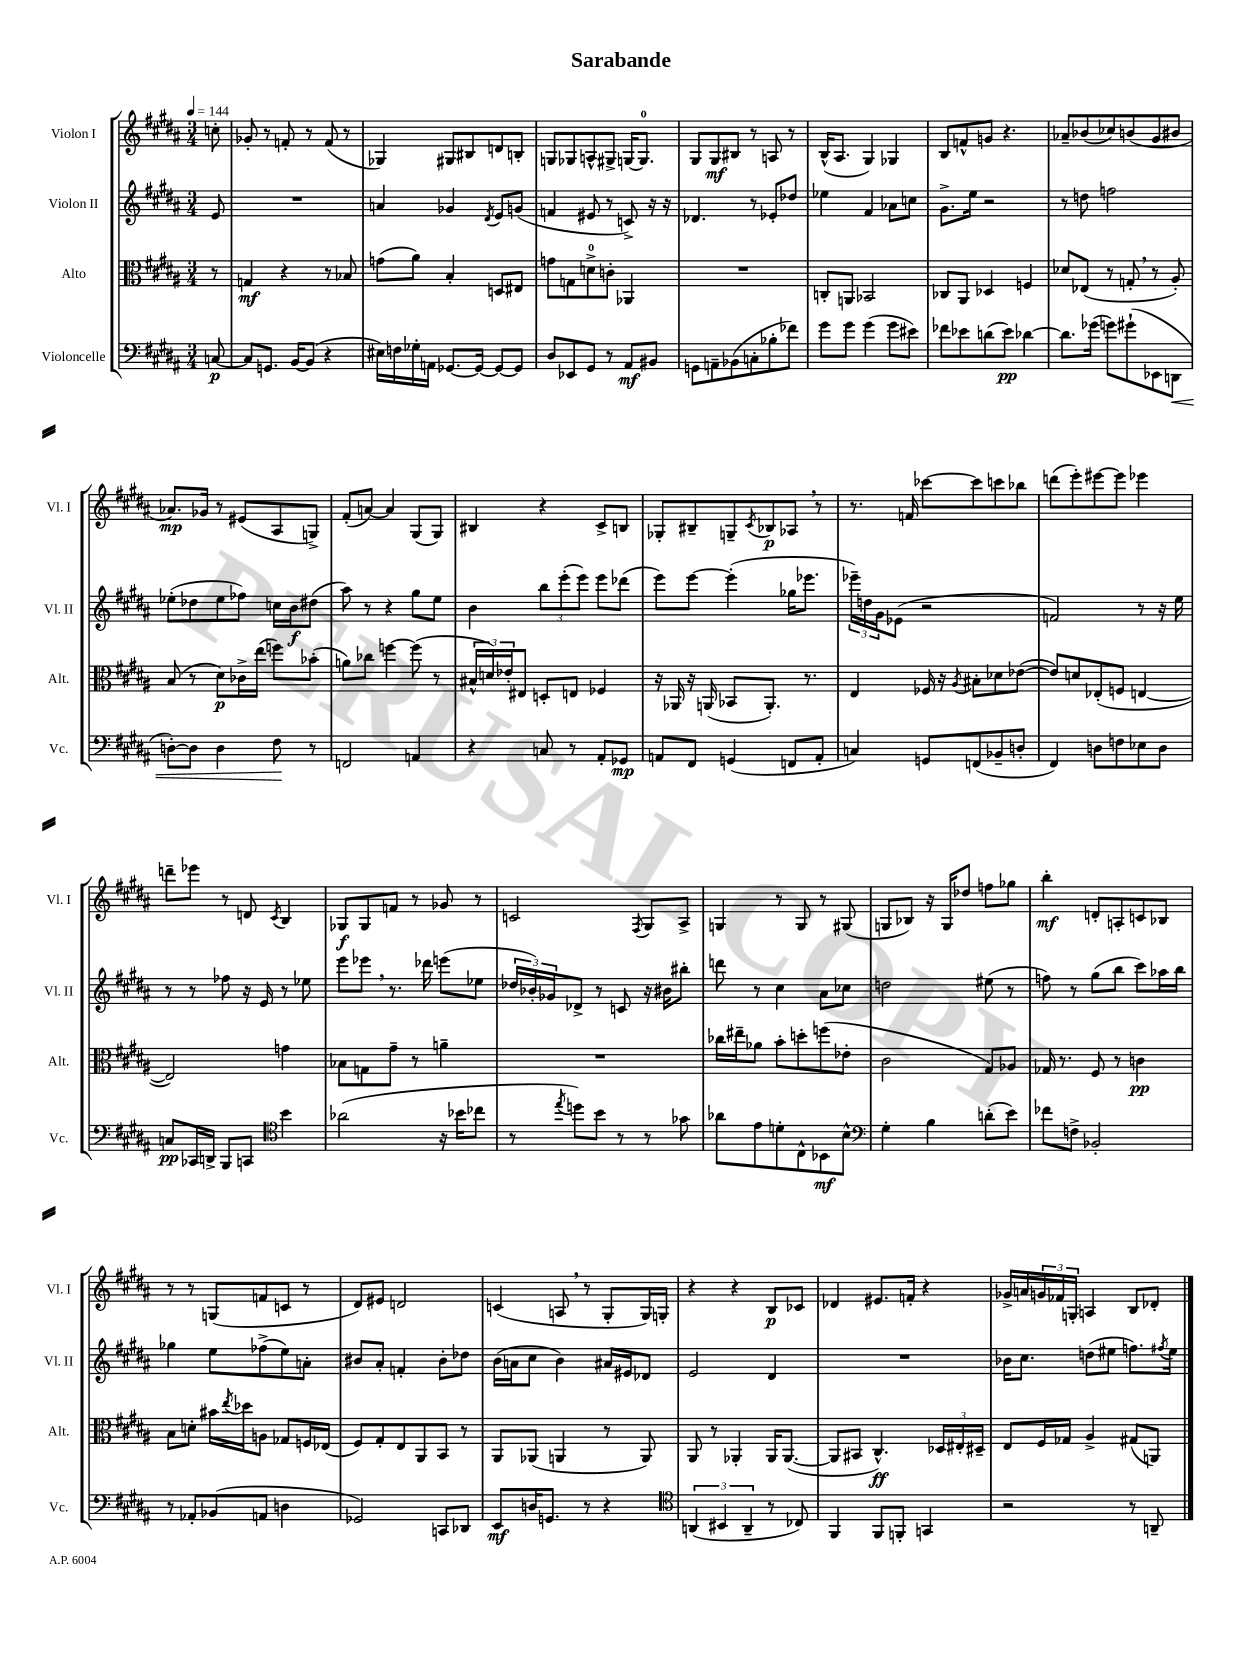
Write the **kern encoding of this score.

**kern	**kern	**kern	**kern
*staff4	*staff3	*staff2	*staff1
*clefF4	*clefC3	*clefG2	*clefG2
*k[f#c#g#d#a#]	*k[f#c#g#d#a#]	*k[f#c#g#d#a#]	*k[f#c#g#d#a#]
*M3/4	*M3/4	*M3/4	*M3/4
*MM144	*MM144	*MM144	*MM144
[8C	8r	8e	8cc'
=	=	=	=
8C]	4G	2.r	8g-'
8.GG	.	.	8r
.	4r	.	8f'
[16BB	.	.	.
(8BB]	.	.	8r
4r	8r	.	(8f
.	8B-	.	8r
=	=	=	=
16E#)	(8g	4a	4G-)
16F	.	.	.
16G-'	8a#)	.	.
16AA	.	.	.
[8.GG-	4B'	4g-	8G#
.	.	.	8B#
16GG-_	.	.	.
.	.	8qd#	.
8GG-_	8D	8e	8d
8GG-]	8E#	(8g	8B'
=	=	=	=
8D#	8g	4f	8G
8EE-	8G	.	8G-
8GG#	8d^	8e#	8A^^
8r	8c'	8r	8G#^
8AA#	4AA-	8c^)	[16G
.	.	.	8.G]
8BB#	.	16r	.
.	.	16r	.
=	=	=	=
8GG	2.r	4.d-	8G#
8AA~	.	.	8G#
(8BB-	.	.	8B#
8C'	.	8r	8r
8B-'	.	8e-'	8A
8f-)	.	8dd-	8r
=	=	=	=
8g#	8C'	4ee-	(16B^^
.	.	.	8.A#
8g#	8AA	.	.
(4g#	2BB-	4f#	4G#)
8g#	.	8a-	4G-
8e#)	.	8cc	.
=	=	=	=
8f-	8C-	8.g#^	8B
8e-	8AA#	.	8f^^
.	.	16ee	.
(8d	4D-	2r	8g
8e-)	.	.	4.r
[4d-	4F	.	.
=	=	=	=
8.d-]	8d-	8r	8a-~
.	(8E-	8dd	(8b-
(16g-	.	.	.
8g)	8r	2ff	8cc-)
(8g#`	8G'	.	(8b
8EE-	8r	.	8g#
8DD	8A#')	.	8b#
=	=	=	=
[8D')	(8B	(8ee-'	8.a-)
8D]	8r	8dd-	.
.	.	.	16g-
4D	8d#)	8ee-	8r
.	16c-^	8ff-)	(8e#
.	(16ee	.	.
8F#	8ff)	16cc	8A#
.	.	16b	.
8r	(8b-'	(8dd#	8G^)
=	=	=	=
2FF	8a)	8aa#)	(8f#'
.	8cc-	8r	[8a)
.	[4ff	4r	4a]
4AA	(8ff]	8gg#	(8G#
.	8r	8ee	8G#)
=	=	=	=
4r	24B#^^	4b	4B#
.	24d)	.	.
.	24e-'	.	.
.	8E#	.	.
8C	8D'	12bb	4r
.	.	(12eee'	.
8r	8E	.	.
.	.	12eee)	.
8AA#'	4F-	8eee	8c#^
8GG-	.	(8ddd-	8B
=	=	=	=
8AA	16r	8eee)	8G-'
.	16AA-	.	.
8FF#	16r	[8eee	8B#~
.	(16AA	.	.
(4GG	8BB-	(4eee']	8G~
.	.	.	8qc#
.	8.AA')	.	8B-
8FF	.	16gg-	8A-
.	8.r	8.eee-	.
8AA'	.	.	8r
=	=	=	=
4C)	4E	24eee-~)	8.r
.	.	24dd	.
.	.	24g#	.
.	.	(8e-	.
.	.	.	16f
8GG	16F-	2r	[8ccc-
.	16r	.	.
.	8qA#	.	.
(8FF	8B#'	.	8ccc-]
8BB-~	8d-	.	8ccc
8D'	([8e-	.	8bb-
=	=	=	=
4FF#)	8e-])	2f)	(8ddd
.	8d	.	8eee')
8D	(8E-'	.	[8eee#
8F	8F	.	8eee#]
8E-	[4E	8r	4eee-
8D	.	16r	.
.	.	16ee	.
=	=	=	=
8C	2E])	8r	8ddd~
16CC-	.	8r	8eee-
16DD^	.	.	.
8BBB	.	8ff-	8r
8CC	.	16r	8d
.	.	16e	.
*clefC4	*	*	*
.	.	.	8qc#
4b	4g	8r	4B
.	.	8ee-	.
=	=	=	=
(2a-	8B-	8eee	8G-
.	8G	8eee-	8G-
.	8g#~	8.r	8f
.	8r	.	8r
.	.	16ddd-	.
16r	4a~	(8eee	8g-
16b-	.	.	.
8cc-	.	8ee-	8r
=	=	=	=
8r	2.r	24dd-	2c
.	.	24b-')	.
.	.	24g-	.
8qee	.	.	.
8dd)	.	8d-^	.
8b	.	8r	.
8r	.	8c	.
.	.	.	8qF#
8r	.	16r	8G#
.	.	16b#	.
8g-	.	8bb#'	8A#^
=	=	=	=
8a-	16cc-	8ddd	4G
.	16ee#~	.	.
8e	8a-	8r	.
8d'	8b'	4cc#	8r
8C#^^	8dd'	.	8G
8BB-	(8ff	8a#	8r
8B^^	8e-'	8cc-	(8G#
=	=	=	=
*clefF4	*	*	*
4G#'	2c#	2dd	8G
.	.	.	8B-)
4B	.	.	16r
.	.	.	16G
.	.	.	8dd-
(8d'	8G#)	(8ee#	8ff
8e)	8A-	8r	8gg-
=	=	=	=
8f-	16G-	8ff)	4bb'
.	8.r	.	.
8F^	.	8r	.
2BB-'	8F#	(8gg#	8d'
.	8r	8bb	8A'
.	4c	8ccc#)	8c
.	.	16aa-	8B-
.	.	16bb	.
=	=	=	=
8r	8B	4gg-	8r
8AA-'	8d'	.	8r
(8BB-	16b#	8ee	(8G
.	8qee	.	.
.	16dd-	.	.
8AA	8A	(8ff-^	8f
4D	8G-	8ee)	8c
.	16F	8a'	8r
.	(16E-	.	.
=	=	=	=
2GG-)	8F#)	8b#	8d#)
.	8G#'	8a#'	8e#
.	8E	4f'	2d
.	8AA#	.	.
8CC	8BB	8b#'	.
8DD-	8r	8dd-	.
=	=	=	=
8EE	8AA#	(16b	(4c
.	.	16a	.
16D	(8AA-	8cc#	.
8.GG	.	.	.
.	4AA	4b)	8A
8r	.	.	8r
4r	8r	16a#	8G#'
.	.	16e#	.
.	8AA)	8d-	16G#)
.	.	.	16G'
=	=	=	=
*clefC4	*	*	*
(6AA	8AA#	2e	4r
.	8r	.	.
6BB#	.	.	.
.	4AA-'	.	4r
6AA~	.	.	.
8r	16AA-	4d#	8B
.	([8.AA-	.	.
8C-)	.	.	8c-
=	=	=	=
4FF#	8AA-]	2.r	4d-
.	8BB#	.	.
8FF#	4.C#^^)	.	8.e#
8FF'	.	.	.
.	.	.	16f'
4GG	.	.	4r
.	24D-	.	.
.	24E#'	.	.
.	24D#~	.	.
=	=	=	=
2r	8E	16b-	16g-^
.	.	8.cc#	16a
.	16F#	.	24g
.	.	.	24f-
.	16G-	.	.
.	.	.	24G'
.	4A#^	(8dd	4A
.	.	8ee#	.
8r	(8G#	8.ff)	8B
8AA~	8AA)	.	8d-'
.	.	8qff#	.
.	.	16ee#	.
==	==	==	==
*-	*-	*-	*-
